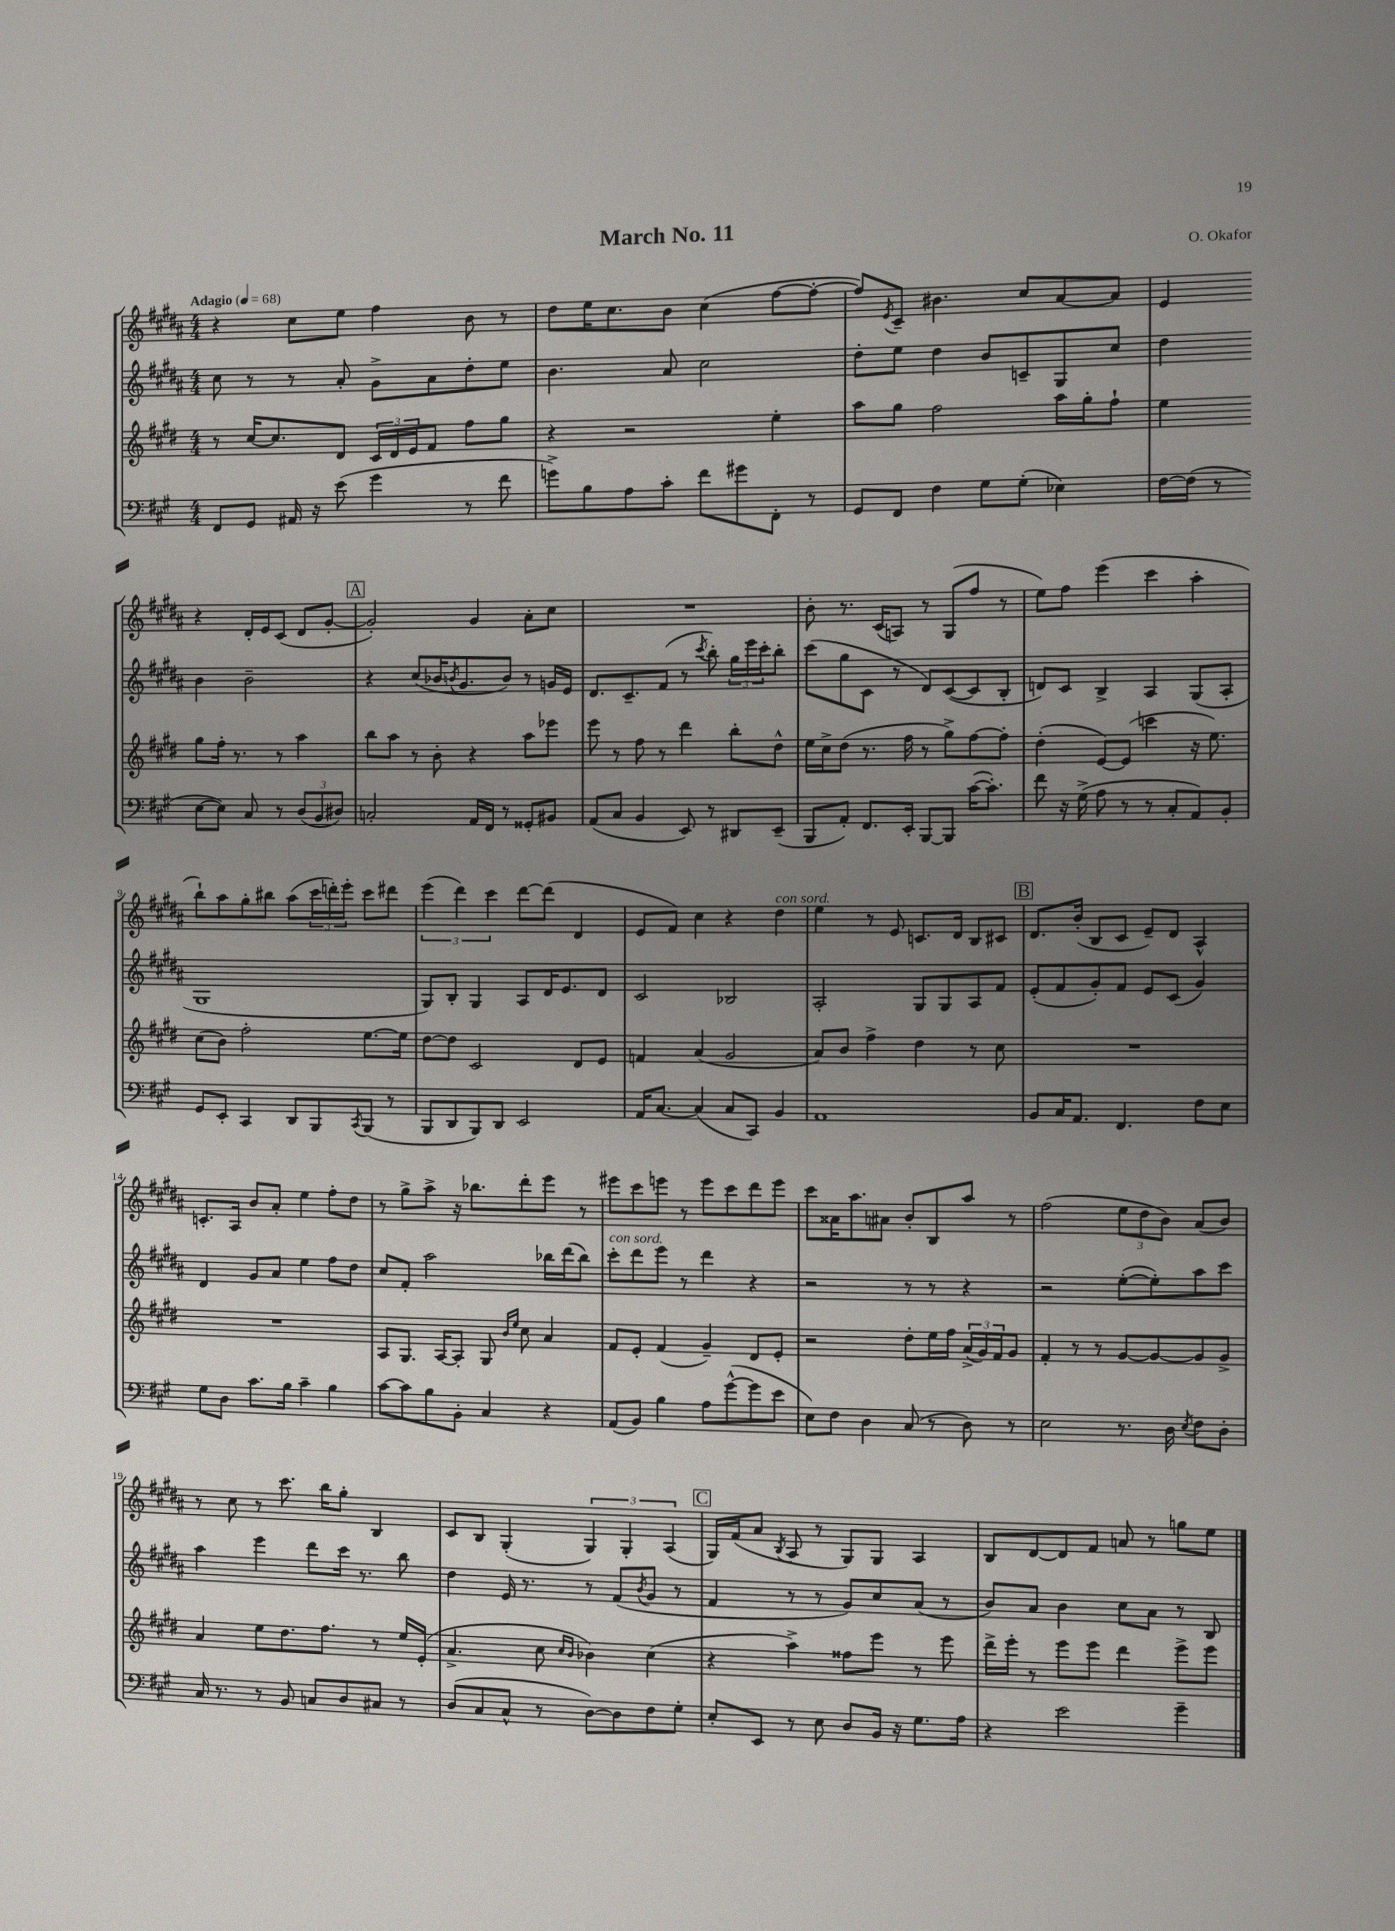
\header { title = "March No. 11" composer = "O. Okafor" }
<<
\new StaffGroup <<
\new Staff = "s0" {
    \clef treble \key b \major \numericTimeSignature \time 4/4 \tempo "Adagio" 4 = 68
    r4 cis''8 e''8 fis''4 b'8 r8 |
    dis''8 e''16 cis''8. b'8 cis''4( fis''8~ fis''8~-. |
    fis''8) \acciaccatura { e'8 } cis'8-- bis'4. cis''8 ais'8~ ais'8 |
    e'4 r4 dis'16-. e'16 cis'8( dis'8 gis'8~-. |
    \mark \markup { \box "A" } gis'2-.) gis'4 ais'8-. cis''8 |
    R1 |
    b'8-. r8. cis'16( a8) r8 gis8( fis''8 r8 |
    e''8) fis''8 e'''4( cis'''4 ais''4-. |
    b''8-!) ais''8 gis''8-. bis''8 ais''8( \tuplet 3/2 { cis'''16 d'''16-.) e'''16-. } cis'''8 dis'''8 |
    \tuplet 3/2 { e'''4( dis'''4) cis'''4 } dis'''8~ dis'''8( dis'4 |
    e'8 fis'8) cis''4 r4 dis''4^\markup { \italic "con sord." } |
    e''4 r8 e'8 c'8. dis'16 b8 cis'8 |
    \mark \markup { \box "B" } dis'8. b'16-.( b8 cis'8 e'8--) dis'8 ais4-^ |
    c'8.-. ais16 b'8 ais'8-. e''4 fis''8-. dis''8 |
    r8 gis''8-> ais''8-> r16 bes''8. dis'''8-. e'''8 r8 |
    eis'''8 cis'''8 e'''8 r8 e'''8 cis'''8 dis'''8 e'''8 |
    cis'''8 aisis'16 ais''8. ais'8 b'8-. b8 ais''8 r8 |
    fis''2( \tuplet 3/2 { e''8 dis''8 b'8) } ais'8( b'8) |
    r8 cis''8 r8 cis'''8. b''16 gis''8-. b4 |
    cis'8 b8 gis4-.( \tuplet 3/2 { gis4) gis4-. ais4( } |
    \mark \markup { \box "C" } gis16) fis'16( ais'8 \acciaccatura { b8 } ais8 r8 gis8) gis8 ais4 |
    b8 dis'8~ dis'8 fis'8 a'8 r8 g''8 e''8 \bar "|." |
}
\new Staff = "s1" {
    \clef treble \key b \major \numericTimeSignature \time 4/4
    cis''8 r8 r8 ais'8-. gis'8-> ais'8 dis''8-. e''8 |
    b'4. ais'8 cis''2 |
    dis''8-. e''8 dis''4 b'8 c'8-- gis8 cis''8 |
    dis''4 b'4 b'2-- |
    \mark \markup { \box "A" } r4 cis''8( bes'16 \acciaccatura { b'8 } gis'8. b'8) r8 g'16 e'16 |
    dis'8. cis'8.-- fis'8( r8 \acciaccatura { cis'''8 } b''8-.) \tuplet 3/2 { gis''16 e'''16 cis'''16-. } b''8-. |
    cis'''8( gis''8 cis'8 r8 dis'8) cis'8~( cis'8 b8-. |
    d'8) cis'8 b4-> ais4 gis8( ais8-. |
    gis1 |
    gis8) b8-. gis4 ais8 dis'16 e'8. dis'8 |
    cis'2 bes2 |
    ais2-. gis8 gis8 ais8 fis'8 |
    \mark \markup { \box "B" } e'8-.( fis'8 gis'8-.) fis'8 e'8 cis'8( gis'4) |
    dis'4 gis'8 ais'8 e''4 fis''8 dis''8 |
    cis''8 fis'8-. ais''2 bes''16 dis'''16( bes''8) |
    cis'''8-.^\markup { \italic "con sord." } dis'''8 e'''8 r8 dis'''4 r4 |
    r2 r8 r8 r4 |
    r2 e''8~-.( e''8-.) ais''8 cis'''8 |
    ais''4 e'''4 dis'''8 cis'''16 r8. b''8 |
    dis''4 e'16 r8. r8 fis'8( \acciaccatura { b'8 } gis'8 r8 |
    \mark \markup { \box "C" } fis'4 r8 r8 gis'8) cis''8 ais'8( r8 |
    b'8) ais'8 b'4 cis''8 ais'8 r8 b8 \bar "|." |
}
\new Staff = "s2" {
    \clef treble \key e \major \numericTimeSignature \time 4/4
    r8 cis''16~ cis''8. dis'8 \tuplet 3/2 { cis'16 dis'16 e'16 } fis'8 fis''8 gis''8 |
    r4 r2 e''4-. |
    a''8 gis''8 fis''2 a''16 gis''16-. fis''8-! |
    e''4 gis''8 fis''16-. r8. r8 a''4 |
    \mark \markup { \box "A" } b''8 a''8 r8 b'8-. r4 a''8 ees'''8 |
    e'''8 r8 fis''8 r8 dis'''4 b''8-. dis''8-^ |
    e''16 cis''16-> dis''8( r8. fis''16 r8 gis''8->) fis''8~ fis''8-. |
    dis''4-.( e'8~) e'8( c'''4 r16 e''8.) |
    cis''8( b'8) fis''2-. e''8.~ e''16 |
    dis''8~ dis''8 cis'2 dis'8 e'8 |
    f'4 a'4( gis'2 |
    a'8) b'8 fis''4-> dis''4 r8 cis''8 |
    \mark \markup { \box "B" } R1 |
    R1 |
    a8 gis8. a16~ a8-. gis8 \grace { b'16 e''16 } cis''8 a'4 |
    fis'8 e'8-. fis'4( gis'4--) dis'8 e'8-. |
    r2 dis''8-. e''16 fis''16 \tuplet 3/2 { a'16->( gis'16) fis'16 } gis'8 |
    fis'4-. r8 r8 gis'8~ gis'8~ gis'8 gis'8-> |
    a'4 e''8 dis''8. fis''8. r8 e''16 e'16-.( |
    a'4.-> cis''8 \grace { cis''16 b'16 } bes'4) cis''4( |
    \mark \markup { \box "C" } r4 a''4->) fisis''8 e'''8 r8 e'''8 |
    dis'''16-> e'''16-. r8 e'''8 e'''8 dis'''4 e'''8-> e'''8 \bar "|." |
}
\new Staff = "s3" {
    \clef bass \key a \major \numericTimeSignature \time 4/4
    fis,8 gis,8 ais,16 r16 e'8( gis'4 r8 fis'8 |
    g'8->) b8 a8 cis'8-. fis'8 gis'8 fis,8-. r8 |
    gis,8 fis,8 fis4 gis8 gis8-.( ees4) |
    fis16~ fis16( r8 e8~ e8) cis8 r8 \tuplet 3/2 { d8( b,8 dis8) } |
    \mark \markup { \box "A" } c2-. a,16 fis,16 r8 gisis,8-. bis,8 |
    a,8( cis8 b,4 e,8) r8 dis,8 e,8--( |
    b,,8 a,8-.) fis,8. e,16-. b,,8~ b,,8 cis'16~( cis'8.-.) |
    fis'8 r16 gis16->( a8 r8 r8 cis8-. a,8) b,8-. |
    gis,8 e,8-. cis,4 d,8 b,,8 \acciaccatura { cis,8 } b,,8( r8 |
    b,,8 d,8 b,,8) d,8 e,2 |
    a,16 cis8.~ cis4( cis8 cis,8) b,4 |
    a,1 |
    \mark \markup { \box "B" } b,8 cis16 a,8. fis,4. fis8 e8 |
    gis8 d8 cis'8. b16 cis'4-- b4 |
    cis'8~ cis'8 b8 b,8-. cis4 r4 |
    a,8( b,8) b4 a8 gis'8~-^( gis'8 e'8 |
    e8) fis8 d4 cis8( r8 d8) r8 |
    e2 r8. d16 \acciaccatura { e8 } fis8 d8-. |
    cis16 r8. r8 b,8 c8 d8 cis8 r8 |
    d8( cis8 cis8-^ r8 d8~) d8 fis8 gis8-. |
    \mark \markup { \box "C" } e8-. e,8 r8 e8 d8 b,16 r16 gis8. a16 |
    r4 e'2 gis'4-- \bar "|." |
}
>>
>>
